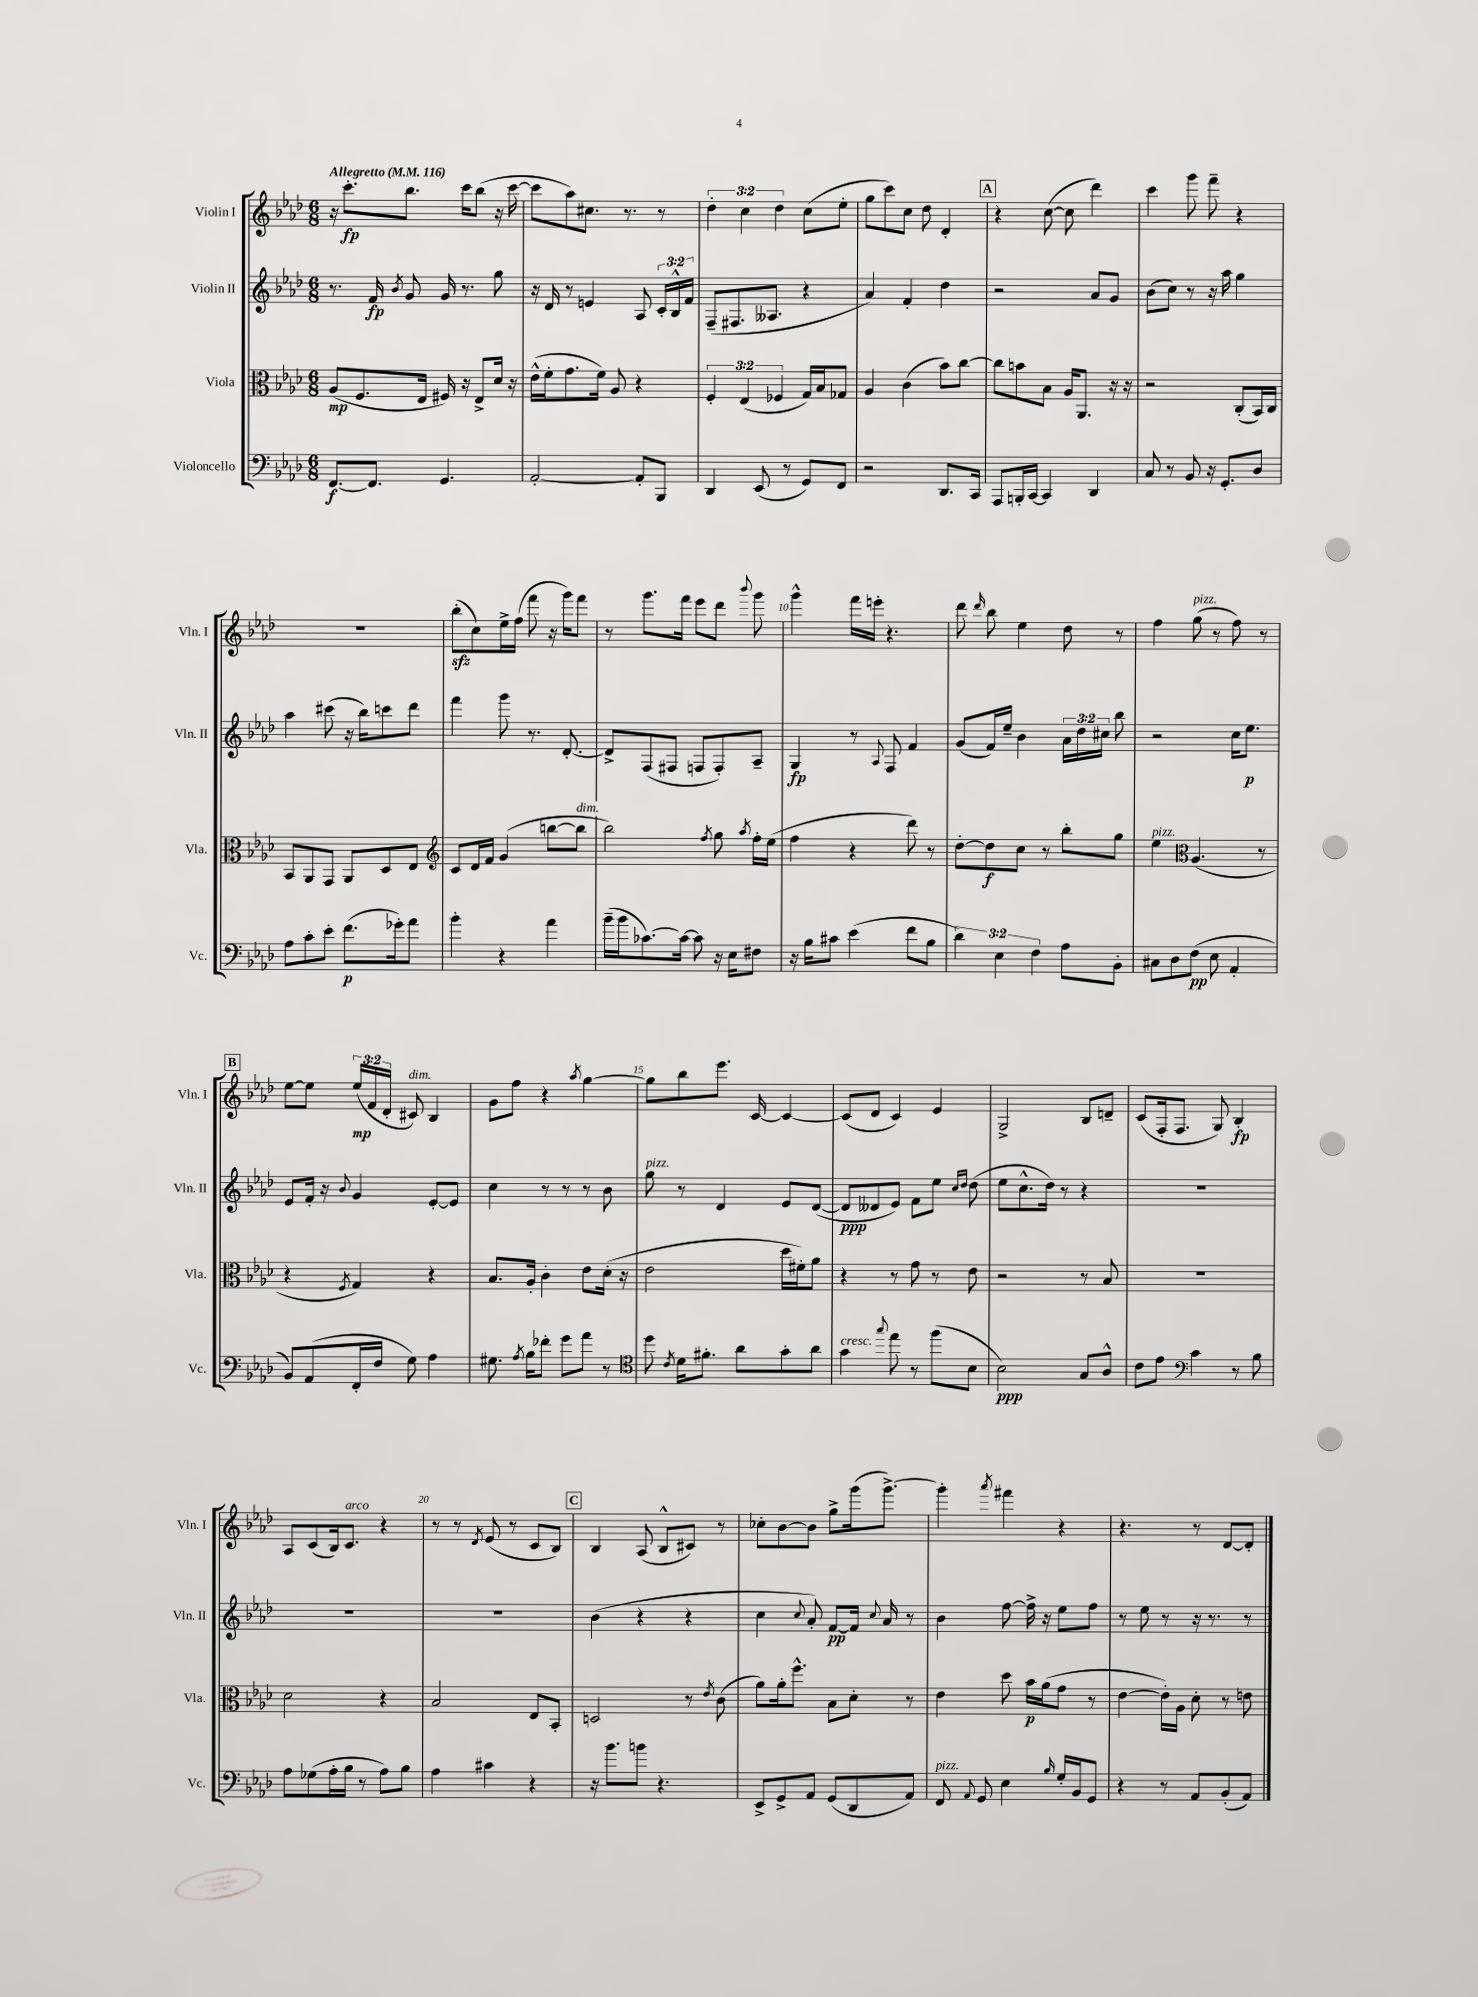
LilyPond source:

<<
\new StaffGroup <<
\new Staff = "s0" \with { instrumentName = "Violin I" shortInstrumentName = "Vln. I" } {
    \clef treble \key aes \major \numericTimeSignature \time 6/8 \override Staff.TupletNumber.text = #tuplet-number::calc-fraction-text \tempo "Allegretto" 4 = 116
    \autoBeamOff r16 c'''8.[-.\fp bes''8.] c'''16[ bes''8]( r16 c'''16~ |
    c'''8[ aes''8) cis''8.] r8. r8 |
    \tuplet 3/2 { des''4-. c''4 des''4 } c''8[( ees''8]-. |
    g''8[ c'''8) c''8] des''8 des'4-. |
    \mark \markup { \box "A" } r4 c''8~( c''8 des'''4) |
    c'''4 g'''8 f'''8-- r4 |
    R2. |
    bes''8[-.\sfz( c''8) ees''16-> f''16]( f'''8 r16 g'''16[) f'''8] |
    r8 g'''8.[ f'''16] ees'''8[ des'''8] \appoggiatura { bes'''8 } g'''8 |
    g'''4-^ f'''16[ e'''16]-. r4. |
    des'''8 \grace { des'''16 } bes''8 ees''4 des''8 r8 |
    f''4 g''8^\markup { \italic "pizz." }( r8 f''8) r8 |
    \mark \markup { \box "B" } ees''8[~ ees''8] \tuplet 3/2 { ees''16[\mp( f'16 des'16]-. } cis'8^\markup { \italic "dim." }) bes4 |
    g'8[ f''8] r4 \acciaccatura { aes''8 } g''4~ |
    g''8[ bes''8 ees'''8.] c'16~ c'4~ |
    c'8[( des'8] c'4) ees'4 |
    g2-> bes8[ d'8]-- |
    c'8[( f16-. f8.] g8) bes4-.\fp |
    aes8[ c'8( bes16) c'8.]^\markup { \italic "arco" } r4 |
    r8 r8 \acciaccatura { des'8 } ees'8( r8 c'8[ bes8]) |
    \mark \markup { \box "C" } bes4 aes8( bes8[-^ cis'8]) r8 |
    ces''8[-. bes'8~ bes'8] g''8[-> g'''16( g'''8.]~->) |
    g'''4-. \acciaccatura { aes'''8 } fis'''4 r4 |
    r4. r8 des'8[~ des'8]-. \bar "|." |
}
\new Staff = "s1" \with { instrumentName = "Violin II" shortInstrumentName = "Vln. II" } {
    \clef treble \key aes \major \numericTimeSignature \time 6/8 \override Staff.TupletNumber.text = #tuplet-number::calc-fraction-text
    \autoBeamOff r8. f'16\fp \acciaccatura { bes'8 } g'8 g'16 r8. g''8 |
    r16 des'16 r8 e'4 aes8 \tuplet 3/2 { c'16[-. bes16-^ f'16] } |
    f8[--( fis8. aeses8.] r4 |
    aes'4) f'4-. des''4 |
    \mark \markup { \box "A" } r2 aes'8[ g'8] |
    bes'8[( c''8]) r8 r16 aes''16 g''4 |
    aes''4 cis'''8( r16 bes''16[) c'''8 des'''8] |
    f'''4 g'''8 r8. des'8.~-. |
    des'8[-> f8( fis8] f8[ f8-.) aes8]-- |
    g4\fp r8 \appoggiatura { aes8 } f8 f'4 |
    g'8[( f'16) ees''16]-- bes'4 \tuplet 3/2 { aes'16[ des''16 cis''16] } bes''8 |
    r2 c''16[ ees''8.]\p |
    \mark \markup { \box "B" } ees'8[ f'16]-. r16 \appoggiatura { bes'8 } g'4 ees'8[~-. ees'8] |
    c''4 r8 r8 r8 bes'8 |
    g''8^\markup { \italic "pizz." } r8 des'4 ees'8[ des'8]~( |
    des'8[\ppp deses'8 ees'8]) f'8[ ees''8] \grace { c''16[ des''16] } des''8( |
    ees''8[ c''8.-^ des''16]) r8 r4 |
    R2. |
    R2. |
    R2. |
    \mark \markup { \box "C" } bes'4( r4 r4 |
    c''4 \appoggiatura { c''8 } aes'8-.) f'8[~\pp f'16] \appoggiatura { c''8 } aes'16 r8 |
    bes'4 f''8~ f''16-> r16 ees''8[ f''8] |
    r8 ees''8 r8 r16 r8. r8 \bar "|." |
}
\new Staff = "s2" \with { instrumentName = "Viola" shortInstrumentName = "Vla." } {
    \clef alto \key aes \major \numericTimeSignature \time 6/8 \override Staff.TupletNumber.text = #tuplet-number::calc-fraction-text
    \autoBeamOff aes8[\mp( f8. ees16] fis16) r16 ees8[-> des'16] r16 |
    ees'16[-^( f'16-. g'8. f'16]) aes8 r4 |
    \tuplet 3/2 { f4-. ees4( fes4 } g16[) bes16 ges8] |
    aes4 c'4( bes'8[) c''8]~ |
    \mark \markup { \box "A" } c''8[ b'8 bes8] aes16[ aes,8.] r16 r16 |
    r2 c8[-.( bes,16) c16] |
    bes,8[ aes,8 g,8] aes,8[ des8 ees8] |
    \clef treble c'8[ des'16 f'16] g'4( b''8[~ b''8]^\markup { \italic "dim." } |
    bes''2) \acciaccatura { f''8 } g''8 \acciaccatura { aes''8 } f''16[-. ees''16]( |
    f''4 r4 des'''8) r8 |
    des''8[~-. des''8\f c''8] r8 bes''8[-. g''8] |
    ees''4^\markup { \italic "pizz." } \clef alto aes4.( r8 |
    \mark \markup { \box "B" } r4 \acciaccatura { f8 } g4) r4 |
    bes8.[ aes16]-. c'4-. ees'8[ des'16]-.( r16 |
    ees'2 des''16[ fis'16-.) aes'8] |
    r4 r8 g'8 r8 ees'8 |
    r2 r8 bes8 |
    R2. |
    des'2 r4 |
    bes2 ees8[ bes,8]-. |
    \mark \markup { \box "C" } d2 r8 \acciaccatura { ees'8 } c'8( |
    aes'8[) aes'16-. f''8.]-^ bes8[ des'8]-. r8 |
    ees'4 des''8 bes'16[\p aes'16( g'8] r8 |
    ees'4~ ees'16[-.) aes16] des'8-. r8 e'8 \bar "|." |
}
\new Staff = "s3" \with { instrumentName = "Violoncello" shortInstrumentName = "Vc." } {
    \clef bass \key aes \major \numericTimeSignature \time 6/8 \override Staff.TupletNumber.text = #tuplet-number::calc-fraction-text
    \autoBeamOff f,8.[~\f f,8.] g,4. |
    aes,2~-. aes,8[-. bes,,8] |
    des,4 ees,8( r8 g,8[) f,8] |
    r2 des,8.[ c,16] |
    \mark \markup { \box "A" } aes,,8[ b,,16-. c,16]~ c,4 des,4 |
    c8 r8 bes,8 r16 g,8.[-. des8] |
    aes8[ c'8-. ees'8]-. f'8.[\p( ges'16-.) aes'8] |
    bes'4-. r4 aes'4 |
    bes'16[--( bes'16 ces'8.~) ces'16]~ ces'8 r16 ees16[ fis8] |
    r16 bes16[ cis'8] ees'4( f'8[ bes8] |
    \tuplet 3/2 { des'4) ees4 f4 } aes8[ bes,8]-. |
    cis8[ des8 f8]\pp( ees8 aes,4-. |
    \mark \markup { \box "B" } bes,8[) aes,8( f,16-. f16] g8) aes4 |
    gis8. \acciaccatura { aes8 } bes16[ fes'8]-. g'8[ aes'8] r8 |
    \clef tenor des''8 \acciaccatura { c'8 } des'16[ fis'8.]-. aes'8[ g'8-. aes'8] |
    g'4^\markup { \italic "cresc." } \appoggiatura { g''8 } ees''8 r8 f''8[( bes8] |
    bes2\ppp) g8[ aes8]-^ |
    c'8[ ees'8] \clef bass c'4 r8 bes8 |
    aes8[ ges8( aes16-. bes16] r8 aes8[) bes8] |
    aes4 cis'4 r4 |
    \mark \markup { \box "C" } r16 bes'8.[ b'8] r4. |
    ees,8[-> g,8-> aes,8] g,8[( des,8 aes,8]) |
    f,8^\markup { \italic "pizz." } \appoggiatura { aes,8 } g,8 ees4 \grace { bes16 } g16[-. bes,16 g,8] |
    r4 r8 aes,8[ bes,8-.( aes,8]) \bar "|." |
}
>>
>>
\layout { \context { \Score \override BarNumber.break-visibility = ##(#f #t #t) barNumberVisibility = #(every-nth-bar-number-visible 5) } }
